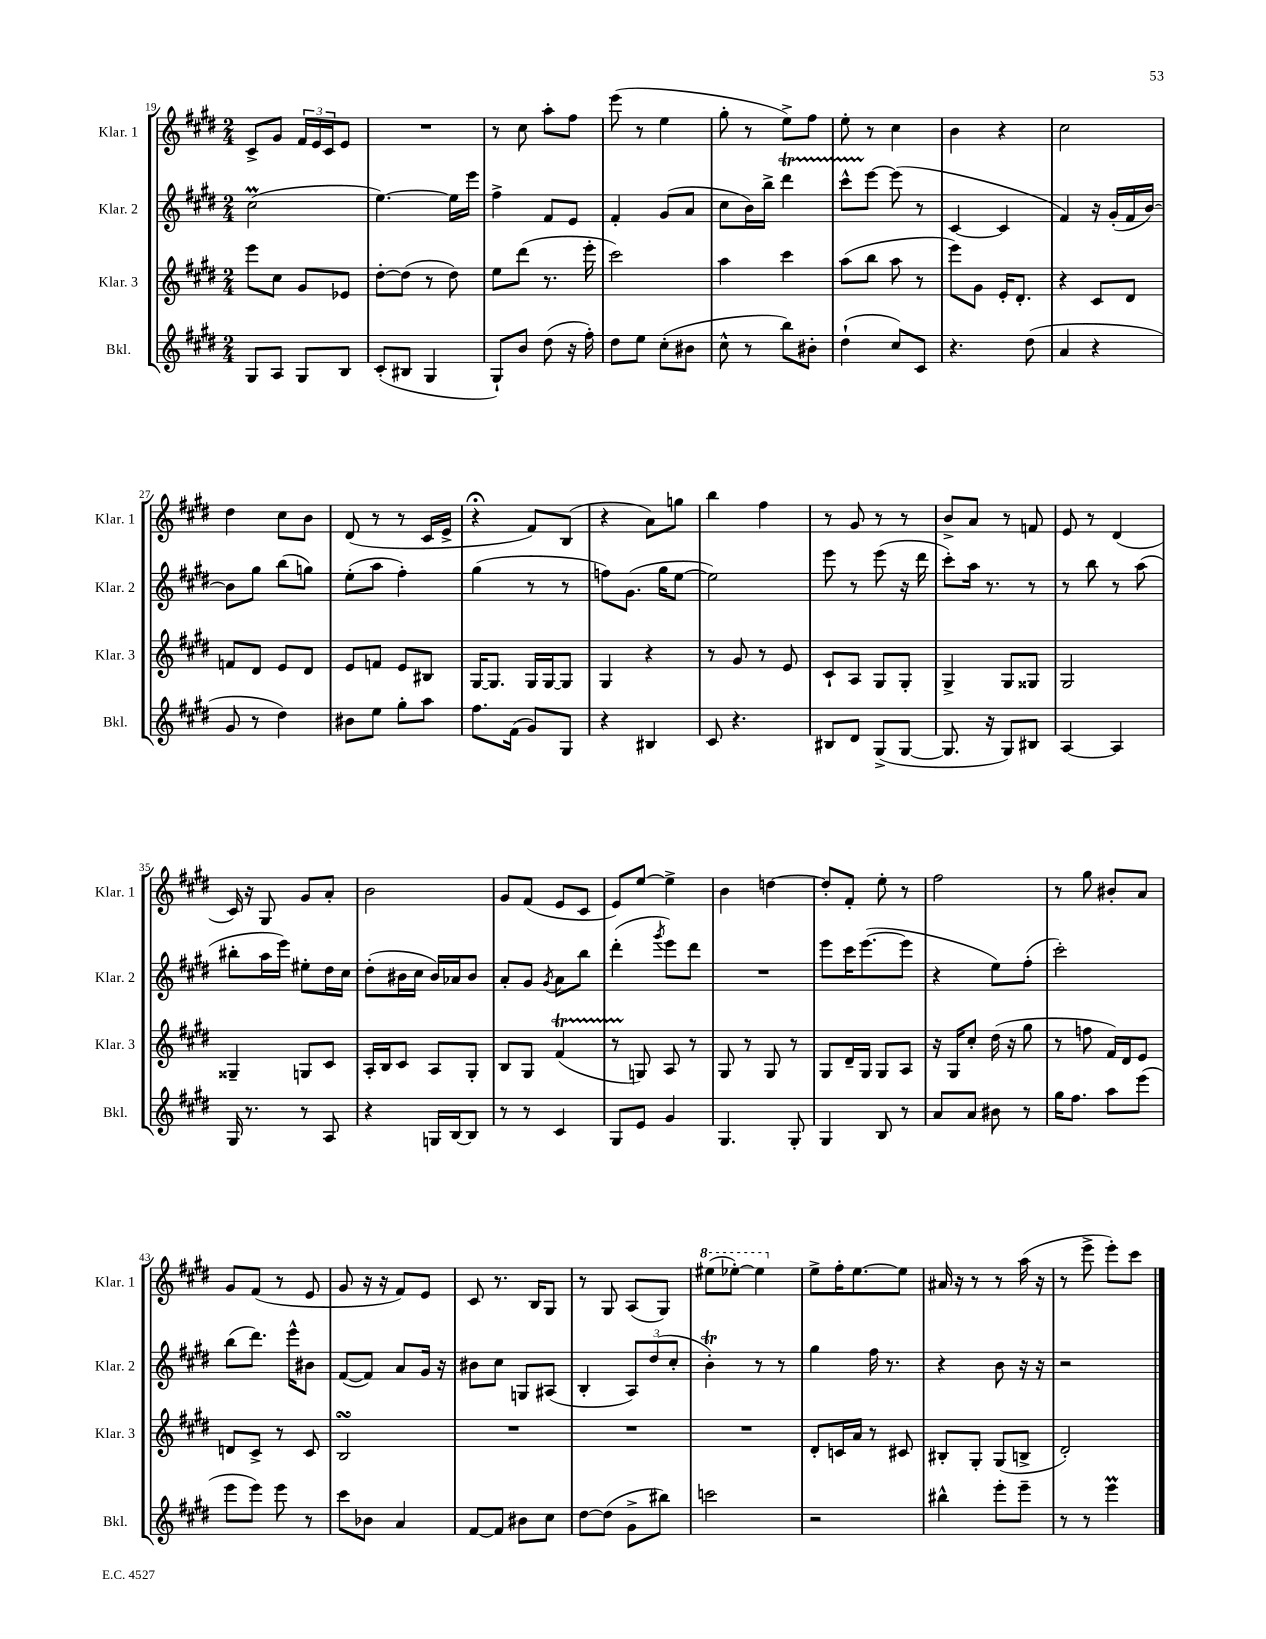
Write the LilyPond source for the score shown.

<<
\new StaffGroup <<
\new Staff = "s0" \with { instrumentName = "Klar. 1" shortInstrumentName = "Klar. 1" } {
    \clef treble \key e \major \numericTimeSignature \time 2/4
    cis'8-> gis'8 \tuplet 3/2 { fis'16 e'16 cis'16 } e'8 |
    R2 |
    r8 cis''8 a''8-. fis''8 |
    e'''8( r8 e''4 |
    gis''8-. r8 e''8->) fis''8 |
    e''8-. r8 cis''4 |
    b'4 r4 |
    cis''2 |
    dis''4 cis''8 b'8 |
    dis'8( r8 r8 cis'16 e'16-> |
    r4\fermata fis'8) b8( |
    r4 a'8) g''8 |
    b''4 fis''4 |
    r8 gis'8 r8 r8 |
    b'8-> a'8 r8 f'8 |
    e'8 r8 dis'4( |
    cis'16) r16 gis8 gis'8 a'8-. |
    b'2 |
    gis'8 fis'8( e'8 cis'8 |
    e'8) e''8~ e''4-> |
    b'4 d''4~ |
    d''8-. fis'8-. e''8-. r8 |
    fis''2 |
    r8 gis''8 bis'8-. a'8 |
    gis'8 fis'8( r8 e'8 |
    gis'8 r16 r16 fis'8) e'8 |
    cis'8 r8. b16 gis8 |
    r8 gis8 a8( gis8) |
    \ottava #1 eis'''8( ees'''8~-.) ees'''4 \ottava #0 |
    e''8-> fis''16-. e''8.~ e''8 |
    ais'16 r16 r8 r8 a''16( r16 |
    r8 e'''8-> e'''8-.) cis'''8 \bar "|." |
}
\new Staff = "s1" \with { instrumentName = "Klar. 2" shortInstrumentName = "Klar. 2" } {
    \clef treble \key e \major \numericTimeSignature \time 2/4
    cis''2\prall( |
    e''4.~) e''16 e'''16 |
    fis''4-> fis'8 e'8 |
    fis'4-. gis'8( a'8 |
    cis''8 b'16) b''16-> dis'''4\startTrillSpan |
    cis'''8-^ e'''8~\stopTrillSpan e'''8( r8 |
    cis'4~ cis'4 |
    fis'4) r16 gis'16-.( fis'16 b'16~) |
    b'8 gis''8 b''8( g''8) |
    e''8-.( a''8 fis''4-.) |
    gis''4( r8 r8 |
    f''8) gis'8.( gis''16 e''8~ |
    e''2) |
    e'''8 r8 e'''8( r16 dis'''16 |
    cis'''8-.) a''16 r8. r8 |
    r8 b''8 r8 a''8( |
    bis''8-. a''16 e'''16) eis''8-. dis''16 cis''16 |
    dis''8-.( bis'16 cis''16 bis'16) aes'16 bis'8 |
    a'8-. gis'8 \acciaccatura { gis'8 } a'8 b''8 |
    dis'''4-.( \acciaccatura { gis'''8 } e'''8) dis'''8 |
    R2 |
    e'''8 cis'''16 e'''8.~( e'''8 |
    r4 e''8) fis''8-.( |
    cis'''2-.) |
    b''8( dis'''8.) e'''16-^ bis'8 |
    fis'8~( fis'8) a'8 gis'16 r16 |
    bis'8 cis''8 g8 ais8( |
    b4-. \tuplet 3/2 { a8) dis''8( cis''8-. } |
    b'4-.\trill) r8 r8 |
    gis''4 fis''16 r8. |
    r4 b'8 r16 r16 |
    r2 \bar "|." |
}
\new Staff = "s2" \with { instrumentName = "Klar. 3" shortInstrumentName = "Klar. 3" } {
    \clef treble \key e \major \numericTimeSignature \time 2/4
    e'''8 cis''8 gis'8 ees'8 |
    dis''8~-. dis''8( r8 dis''8) |
    e''8 dis'''8( r8. e'''16-. |
    cis'''2) |
    a''4 cis'''4 |
    a''8( b''8 a''8 r8 |
    e'''8) gis'8 e'16-. dis'8.-. |
    r4 cis'8 dis'8 |
    f'8 dis'8 e'8 dis'8 |
    e'8 f'8 e'8 bis8 |
    gis16~ gis8. gis16 gis16~ gis8 |
    gis4 r4 |
    r8 gis'8 r8 e'8 |
    cis'8-! a8 gis8 gis8-. |
    gis4-> gis8 gisis8 |
    gis2 |
    gisis4-- g8 cis'8 |
    a16-. b16 cis'8 a8 gis8-. |
    b8 gis8 fis'4\startTrillSpan( |
    r8 g8\stopTrillSpan) a8 r8 |
    gis8 r8 gis8 r8 |
    gis8 dis'16-- gis16 gis8 a8 |
    r16 gis16 cis''8-. dis''16( r16 gis''8 |
    r8 f''8 fis'16) dis'16 e'8 |
    d'8 cis'8-> r8 cis'8 |
    b2\turn |
    R2 |
    R2 |
    R2 |
    dis'8-. c'16 a'16 r8 cis'8 |
    bis8-. gis8-. gis8( b8-> |
    dis'2-.) \bar "|." |
}
\new Staff = "s3" \with { instrumentName = "Bkl." shortInstrumentName = "Bkl." } {
    \clef treble \key e \major \numericTimeSignature \time 2/4
    gis8 a8 gis8 b8 |
    cis'8-.( bis8 gis4 |
    gis8-!) b'8 dis''8( r16 fis''16-.) |
    dis''8 e''8 cis''8-.( bis'8 |
    cis''8-^ r8 b''8) bis'8-. |
    dis''4-!( cis''8) cis'8 |
    r4. dis''8( |
    a'4 r4 |
    gis'8 r8 dis''4) |
    bis'8 e''8 gis''8-. a''8 |
    fis''8. fis'16( gis'8) gis8 |
    r4 bis4 |
    cis'8 r4. |
    bis8 dis'8 gis8->( gis8~ |
    gis8. r16 gis8) bis8 |
    a4~ a4 |
    gis16 r8. r8 a8 |
    r4 g16 b16~ b8 |
    r8 r8 cis'4 |
    gis8 e'8 gis'4 |
    gis4. gis8-. |
    gis4 b8 r8 |
    a'8 a'8 bis'8 r8 |
    gis''16 fis''8. a''8 e'''8( |
    e'''8 e'''8) e'''8 r8 |
    cis'''8 bes'8 a'4 |
    fis'8~ fis'8 bis'8 cis''8 |
    dis''8~ dis''8( gis'8-> bis''8) |
    c'''2 |
    r2 |
    bis''4-^ e'''8-. e'''8-- |
    r8 r8 e'''4\prall \bar "|." |
}
>>
>>
\layout { \context { \Score currentBarNumber = #19 } }
